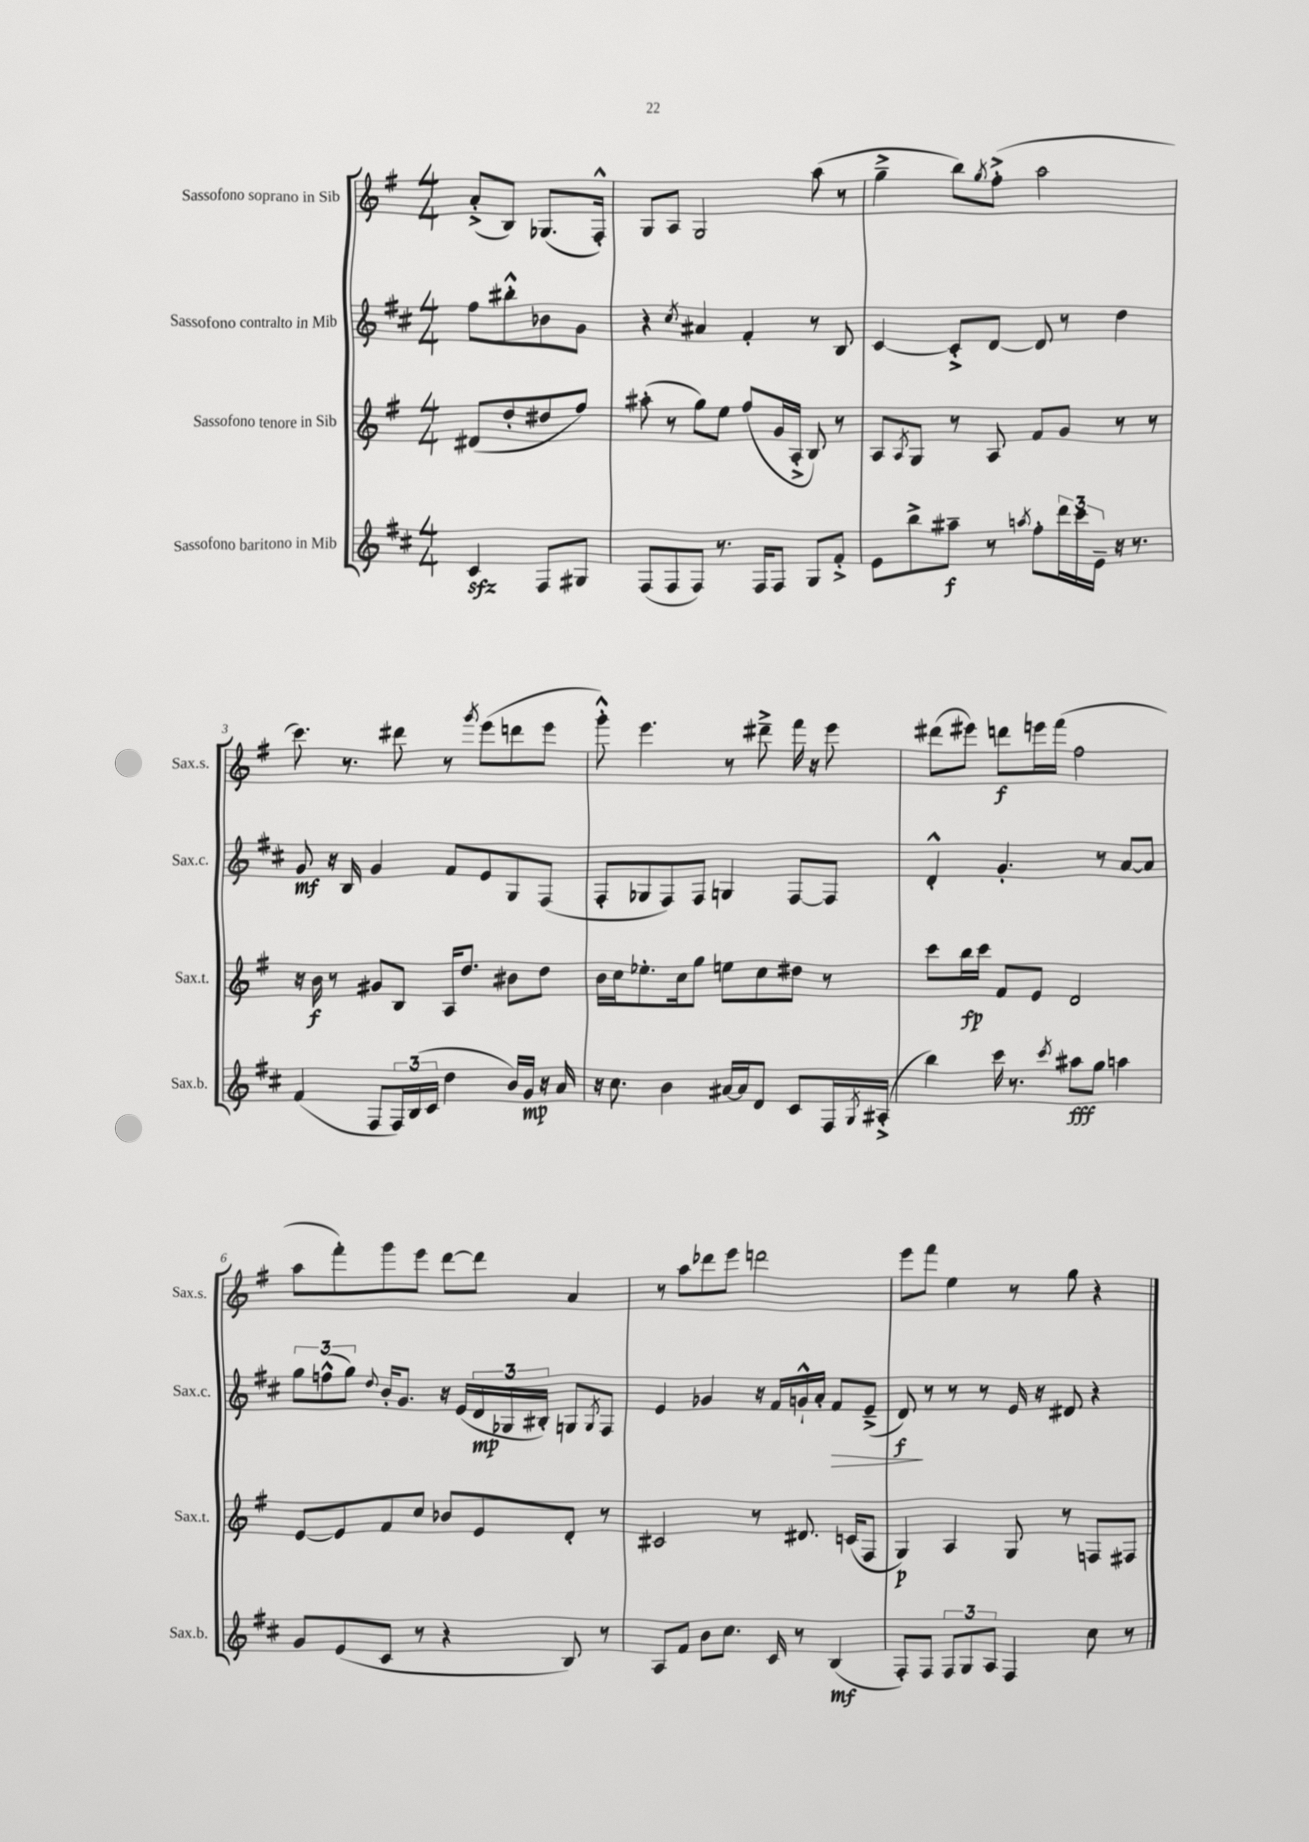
<<
\new StaffGroup <<
\new Staff = "s0" \with { instrumentName = "Sassofono soprano in Sib" shortInstrumentName = "Sax.s." } {
    \clef treble \key g \major \numericTimeSignature \time 4/4 \partial 2
    a'8-.->( b8) ges8.( fis16-.-^) |
    g8 a8 g2 a''8( r8 |
    g''4---> b''8) \acciaccatura { g''8 } fis''8-.->( a''2 |
    c'''8.) r8. dis'''8 r8 \acciaccatura { g'''8 } e'''8( d'''8 e'''8 |
    g'''8-.-^) e'''4. r8 dis'''8---> fis'''16 r16 e'''8 |
    dis'''8( eis'''8) d'''8\f e'''16 fis'''16( fis''2 |
    a''8 fis'''8-.) g'''8 e'''8 d'''8~ d'''8 a'4 |
    r8 a''8 des'''8 e'''8 d'''2 |
    e'''8 fis'''8 e''4 r8 g''8 r4 \bar "|." |
}
\new Staff = "s1" \with { instrumentName = "Sassofono contralto in Mib" shortInstrumentName = "Sax.c." } {
    \clef treble \key d \major \numericTimeSignature \time 4/4 \partial 2
    fis''8 bis''8-.-^ bes'8 g'8 |
    r4 \acciaccatura { cis''8 } ais'4 fis'4-. r8 b8 |
    cis'4~ cis'8-.-> d'8~ d'8 r8 d''4 |
    g'8\mf r16 b16 g'4 fis'8 e'8 g8 fis8( |
    fis8-. ges8 fis8) fis8 g4 fis8~ fis8 |
    d'4-.-^ g'4.-. r8 a'8~ a'8 |
    \tuplet 3/2 { g''8 f''8-^( g''8) } \appoggiatura { d''8 } b'16-. g'8. r16 e'16( \tuplet 3/2 { d'16\mp ges16 bis16-.) } g8 \acciaccatura { g8 } fis8 |
    e'4 ges'4 r16 fis'16 g'16-!-^ a'16-. fis'8\> e'8--->( |
    d'8\f\!) r8 r8 r8 e'16 r16 dis'8 r4 \bar "|." |
}
\new Staff = "s2" \with { instrumentName = "Sassofono tenore in Sib" shortInstrumentName = "Sax.t." } {
    \clef treble \key g \major \numericTimeSignature \time 4/4 \partial 2
    dis'8( d''8-. dis''8 fis''8) |
    ais''8-.( r8 g''8) e''8 fis''8( g'16 a16-.-> b8) r8 |
    a8 \acciaccatura { a8 } g8 r8 a8 fis'8 g'8 r8 r8 |
    r16 b'16\f r8 gis'8 b8 a16 d''8. bis'8 d''8 |
    b'16 c''16 ees''8.-. c''16 g''8 e''8 c''8 dis''8 r8 |
    c'''8 b''16\fp c'''16 fis'8 e'8 d'2 |
    e'8~ e'8 fis'8 c''8 bes'8 e'8 d'8-. r8 |
    cis'2 r8 dis'8. c'16( fis8 |
    g4\p) a4 g8 r8 f8 fis8 \bar "|." |
}
\new Staff = "s3" \with { instrumentName = "Sassofono baritono in Mib" shortInstrumentName = "Sax.b." } {
    \clef treble \key d \major \numericTimeSignature \time 4/4 \partial 2
    cis'4\sfz fis8 gis8 |
    fis8( fis8 fis8) r8. fis16 fis8 g8 fis'8-.-> |
    e'8 b''8-> ais''8--\f r8 \acciaccatura { a''8 } fis''8-. \tuplet 3/2 { d'''16 cis'''16 e'16-- } r16 r8. |
    fis'4( fis8 \tuplet 3/2 { fis16) b16( cis'16 } d''4 b'16) g'16\mp r16 a'16 |
    r16 cis''8. b'4 ais'16~ ais'16 d'8 cis'8 fis16 \acciaccatura { g8 } ais16-.->( |
    b''4) cis'''16 r8. \acciaccatura { cis'''8 } ais''8\fff g''8 a''4 |
    g'8 e'8( cis'8 r8 r4 b8) r8 |
    a8 fis'8 b'8 cis''8. cis'16 r8 b4\mf( |
    fis8-.) fis8 \tuplet 3/2 { fis8 g8 a8 } fis4 cis''8 r8 \bar "|." |
}
>>
>>
